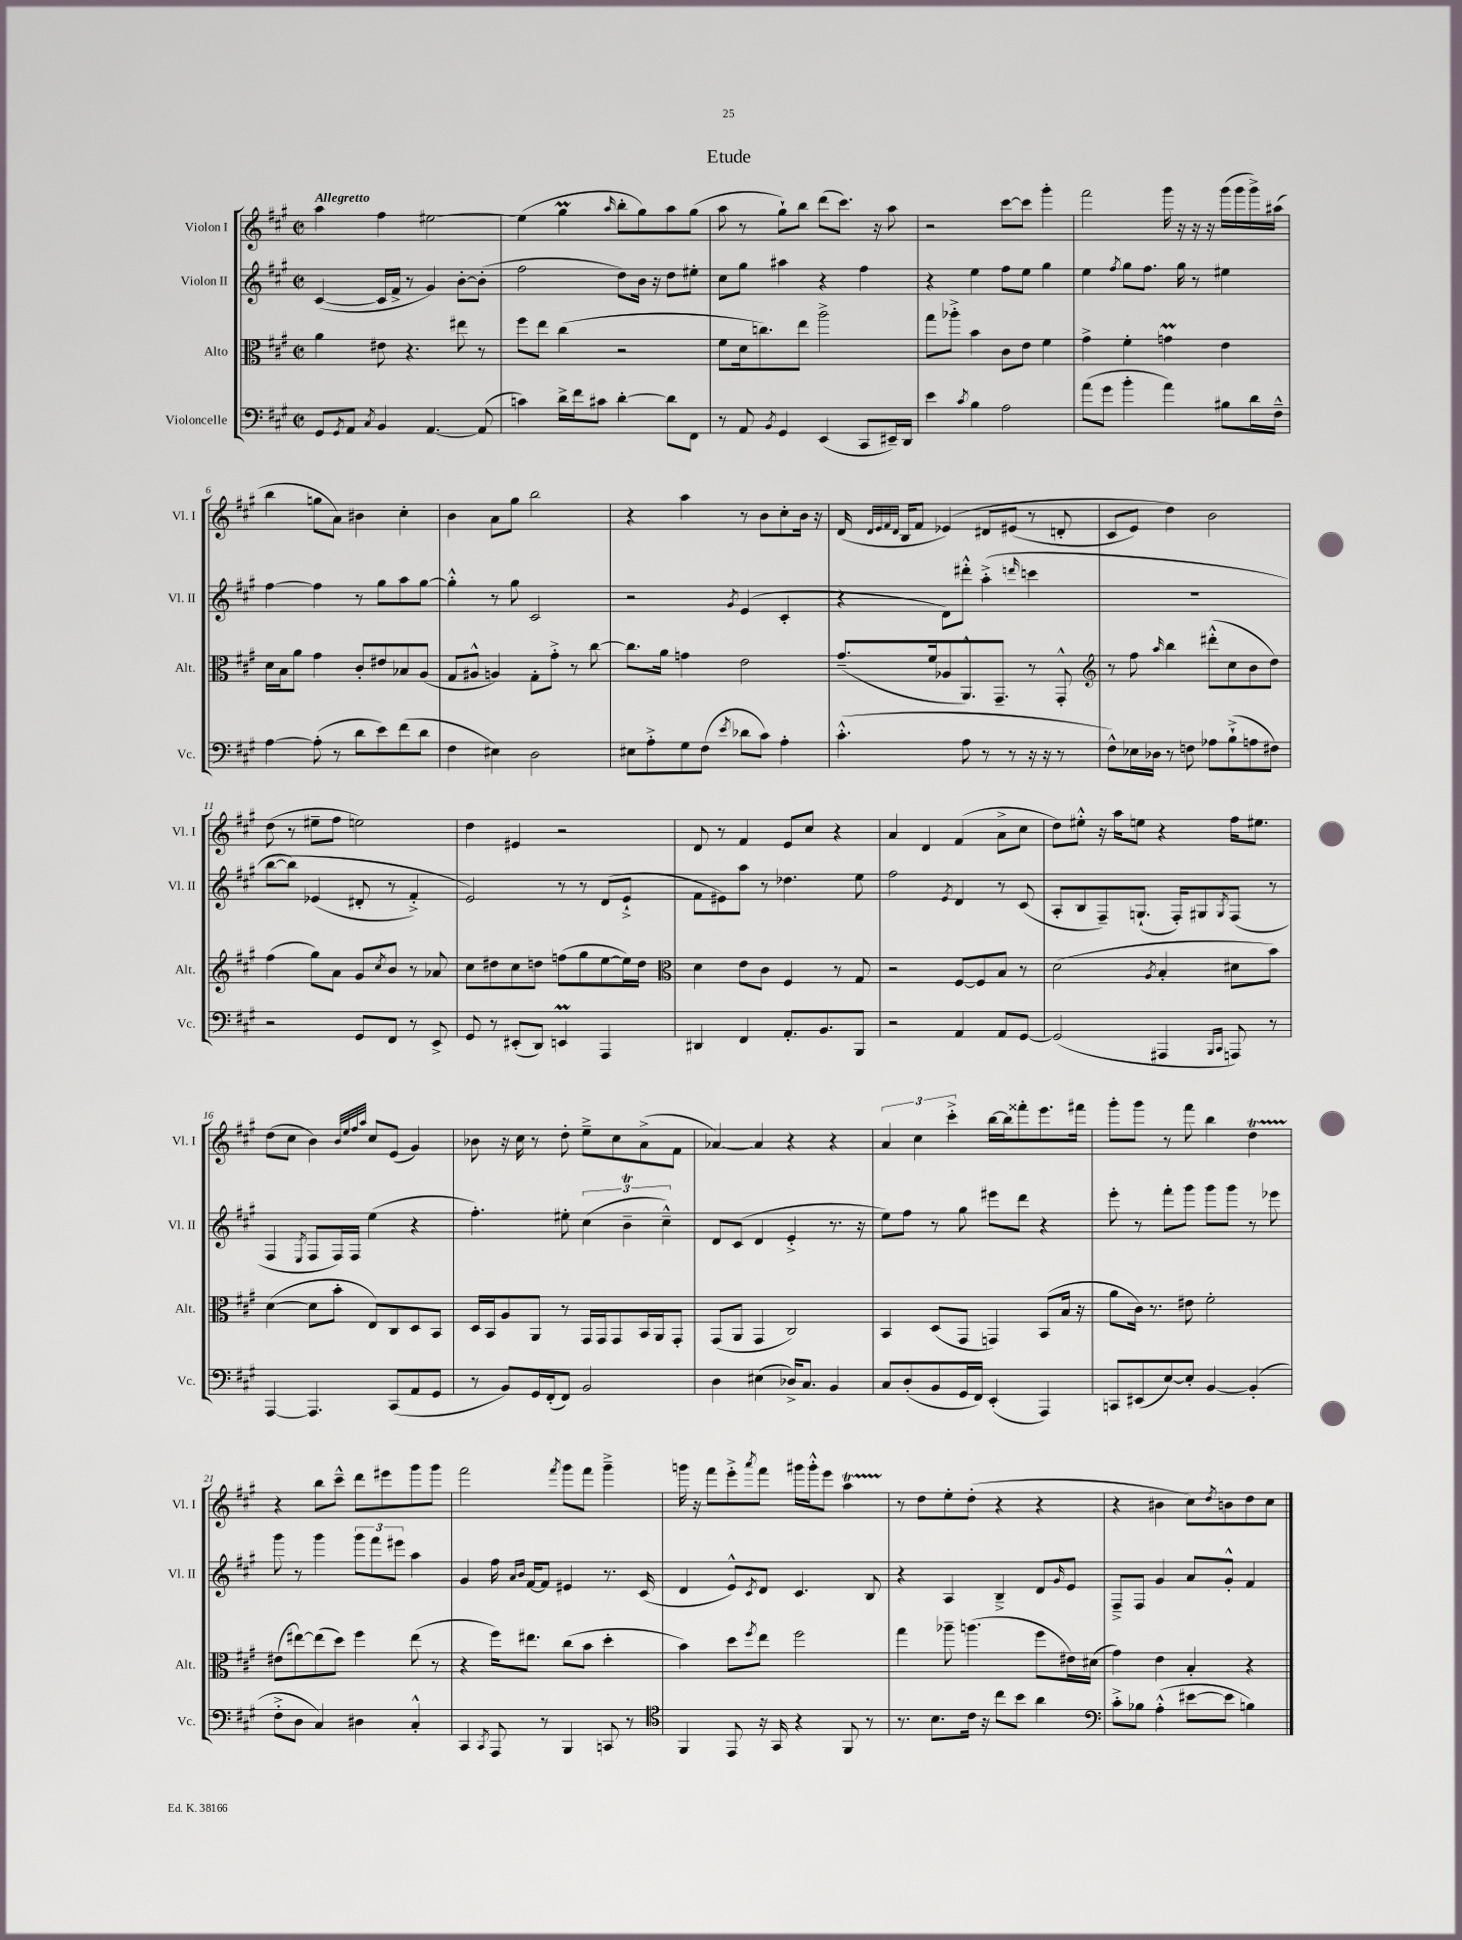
\header { title = "Etude" }
<<
\new StaffGroup <<
\new Staff = "s0" \with { instrumentName = "Violon I" shortInstrumentName = "Vl. I" } {
    \clef treble \key a \major \defaultTimeSignature \time 2/2 \tempo "Allegretto"
    a''4 fis''4 eis''2~ |
    eis''4( gis''4\prall \grace { a''16 } b''8-. gis''8) a''8 gis''8( |
    a''8 r8 gis''8-!) b''8 d'''8( cis'''8.) r16 a''8 |
    r2 cis'''8~ cis'''8 gis'''4-. |
    fis'''2 gis'''16 r16 r16 r16 gis'''16( gis'''16 gis'''16->) ais''16( |
    b''4 g''8 a'8) bis'4 cis''4-. |
    b'4 a'8 gis''8 b''2 |
    r4 a''4 r8 b'8 cis''8-. b'16 r16 |
    d'16( \grace { d'32 e'32 fis'32 d'32 } b16 fis'8 ees'4)\( dis'8 eis'8( r8 d'8-. |
    cis'8 e'8) d''4\) b'2 |
    d''8( r8 eis''8-- fis''8 e''2) |
    d''4 eis'4 r2 |
    d'8 r8 fis'4 e'8 cis''8 r4 |
    a'4 d'4 fis'4( a'8-> cis''8 |
    d''8) eis''8-.-^ r16 a''16 e''8 r4 fis''16 eis''8. |
    d''8( cis''8 b'4) \grace { b'32 e''32 fis''32 a''32 } cis''8 e'8( gis'4) |
    bes'8 r16 cis''16 r8 d''8-. e''8---> cis''8 a'8->( fis'8 |
    aes'4~) aes'4 r4 r4 |
    \tuplet 3/2 { a'4 cis''4 cis'''4-.-> } b''16~ b''16 fisis'''8-. e'''8. fis'''16 |
    gis'''8-. gis'''8 r8 fis'''8 b''4 d''4\startTrillSpan |
    r4\stopTrillSpan b''8 cis'''8---^ d'''8 eis'''8 gis'''8 gis'''8 |
    fis'''2 \acciaccatura { fis'''8 } gis'''8 fis'''8 gis'''4---> |
    g'''16 r16 fis'''8 e'''8-.-> \acciaccatura { a'''8 } fis'''8 gis'''16 gis'''16-.-^ e'''8 a''4\startTrillSpan |
    r8\stopTrillSpan d''8 e''8-. d''8-.( r4 r4 |
    r4 bis'4 cis''8) \acciaccatura { d''8 } b'8 d''8 cis''8 \bar "|." |
}
\new Staff = "s1" \with { instrumentName = "Violon II" shortInstrumentName = "Vl. II" } {
    \clef treble \key a \major \defaultTimeSignature \time 2/2
    cis'4~( cis'16 fis'16-> r8 gis'4) b'8~-. b'8-.( |
    fis''2 d''8) b'16 r16 d''8 eis''8-. |
    cis''8 gis''8 ais''4 r4 fis''4 |
    r4 e''4 fis''8 e''8 gis''4 |
    e''4 \acciaccatura { fis''8 } gis''8 fis''8. gis''16 r8 eis''4 |
    fis''4~ fis''4 r8 gis''8 a''8 gis''8~ |
    gis''4-.-^ r8 gis''8 cis'2 |
    r2 \acciaccatura { gis'8 } e'4( cis'4-. |
    r4 d'8) dis'''8-.-^ a''4-.->( \grace { d'''16 } c'''4 |
    R1 |
    b''8~\( b''8) ees'4( dis'8-. r8 fis'4-.->) |
    e'2\) r8 r8 d'8( e'8-!-> |
    fis'8 eis'8) a''8 r8 des''4. e''8 |
    fis''2 \acciaccatura { e'8 } d'4 r8 cis'8( |
    a8-. b8 fis8--) g8.-!( fis16-.) gis8 \acciaccatura { gis8 } fis8( r8 |
    fis4 \acciaccatura { e8 } fis8 fis16) fis16 e''4( r4 |
    fis''4.-.) eis''8-. \tuplet 3/2 { cis''4( b'4--\trill cis''4---^) } |
    d'8 cis'8( d'4 e'4-.-> r8. r16 |
    e''8) fis''8 r8 gis''8 eis'''8 d'''8 r4 |
    e'''8-. r8 fis'''8-. gis'''8 gis'''8 gis'''8 r8 ees'''8 |
    gis'''8 r8 gis'''4 \tuplet 3/2 { gis'''8 fis'''8 eis'''8 } a''4 |
    gis'4 fis''16 \grace { a'16 b'16 } fis'16~ fis'8 eis'4 r8. cis'16( |
    d'4 e'8-^) \acciaccatura { cis'8 } d'8 cis'4. b8 |
    r4 a4 b4---> d'8 \grace { gis'16 } e'8 |
    fis8---> fis8 gis'4 a'8 gis'8-.-^ fis'4 \bar "|." |
}
\new Staff = "s2" \with { instrumentName = "Alto" shortInstrumentName = "Alt." } {
    \clef alto \key a \major \defaultTimeSignature \time 2/2
    a'4 eis'8 r4. eis''8 r8 |
    fis''8 e''8 cis''4( r2 |
    fis'8 d'16 c''8.) e''8 a''2-> |
    gis''8 aes''8-.-> b'4 cis'8 e'8 fis'4 |
    gis'4-> fis'4-. g'4\prall e'4 |
    d'16 b16 a'8 gis'4 cis'8-. eis'8 bes8 a8( |
    gis8 ais8-^ a4) gis8-. gis'8-.-> r8 cis''8~ |
    cis''8. a'16 g'4 e'2 |
    gis'8.--( fis'16 aes8 a,8.-^) gis,8.-- r8 gis,8-.-^ |
    \clef treble r8 fis''8 \grace { a''16 } b''4 dis'''8-.-^( cis''8 b'8 d''8) |
    fis''4( gis''8) a'8 gis'8 \acciaccatura { cis''8 } b'8 r8 aes'8 |
    cis''8 dis''8 cis''8 d''8 f''8( gis''8 e''8~ e''16) d''16 |
    \clef alto d'4 e'8 cis'8 fis4 r8 gis8 |
    r2 fis8~ fis8 b8 r8 |
    d'2( \acciaccatura { a8 } b4-. dis'8 b'8) |
    d'4~( d'8 b'8-. e8) cis8 d8 b,8 |
    d16 b,16 a8 a,8 r8 gis,16 gis,16 gis,8 b,16 a,16 gis,8-. |
    gis,8( a,8 gis,4 cis2) |
    b,4 d8( gis,8 g,4) b,8( b16 r16 |
    a'8 cis'16) r8. eis'8 fis'2-. |
    eis'8( eis''8~) eis''8( d''8) fis''4 eis''8( r8 |
    r4 fis''16) eis''8. cis''8( b'8 d''4-. |
    b'4) d''8 \acciaccatura { fis''8 } e''8 fis''2 |
    gis''4 aes''8-- a''4.( fis''8 eis'16) dis'16( |
    gis'4) e'4 b4-. r4 \bar "|." |
}
\new Staff = "s3" \with { instrumentName = "Violoncelle" shortInstrumentName = "Vc." } {
    \clef bass \key a \major \defaultTimeSignature \time 2/2
    gis,8 \acciaccatura { gis,8 } a,8 \acciaccatura { cis8 } b,4 a,4.~ a,8( |
    c'4) d'16-> fis'16 cis'8 d'4~-. d'8 fis,8 |
    r8 a,8 \acciaccatura { b,8 } gis,4 e,4( cis,8 eis,16--) d,16 |
    e'4 \acciaccatura { cis'8 } b4 a2 |
    a'8( gis'8 b'4-. a'4) bis8 d'16 fis16---^ |
    a4~ a8-.( r8 d'8 e'8) fis'8( d'8 |
    fis4 eis4) d2 |
    eis8 a8-.-> gis8 fis8( \acciaccatura { e'8 } des'8 cis'8) a4-. |
    cis'4.-.-^( a8 r8 r8 r16 r16 r8 |
    fis8-^) ees16 des16 r8 f8 aes8 b8-!->( a8 fis8) |
    r2 gis,8 fis,8 r8 e,8-> |
    gis,8 r8 eis,8-.( d,8) e,4\prall a,,4 |
    dis,4 fis,4 a,8.-. b,8. b,,8 |
    r2 a,4 a,8 gis,8~ |
    gis,2( ais,,4 \grace { b,,16 cis,16 } a,,8) r8 |
    a,,4~ a,,4. cis,8( a,8 gis,8 |
    r8 b,8) gis,16 fis,16-.( fis,8) b,2 |
    d4 eis4( des16->) cis8. b,4 |
    cis8 d8-.( b,8 gis,16 fis,16) e,4-.( a,,4) |
    c,8 eis,8( e8~) e8-. b,4~ b,4-.( |
    fis8-.-> d8 cis4) dis4 cis4-.-^ |
    cis,4 \acciaccatura { cis,8 } a,,8 r8 b,,4 c,8 r8 |
    \clef tenor fis,4 e,8 r16 gis,16 r4 fis,8 r8 |
    r8. b8. cis'16 r16 cis''8 b'8 a'4 |
    \clef bass cis'8-.-> bes8 a4-.-^( eis'8~ eis'8 b4) \bar "|." |
}
>>
>>
